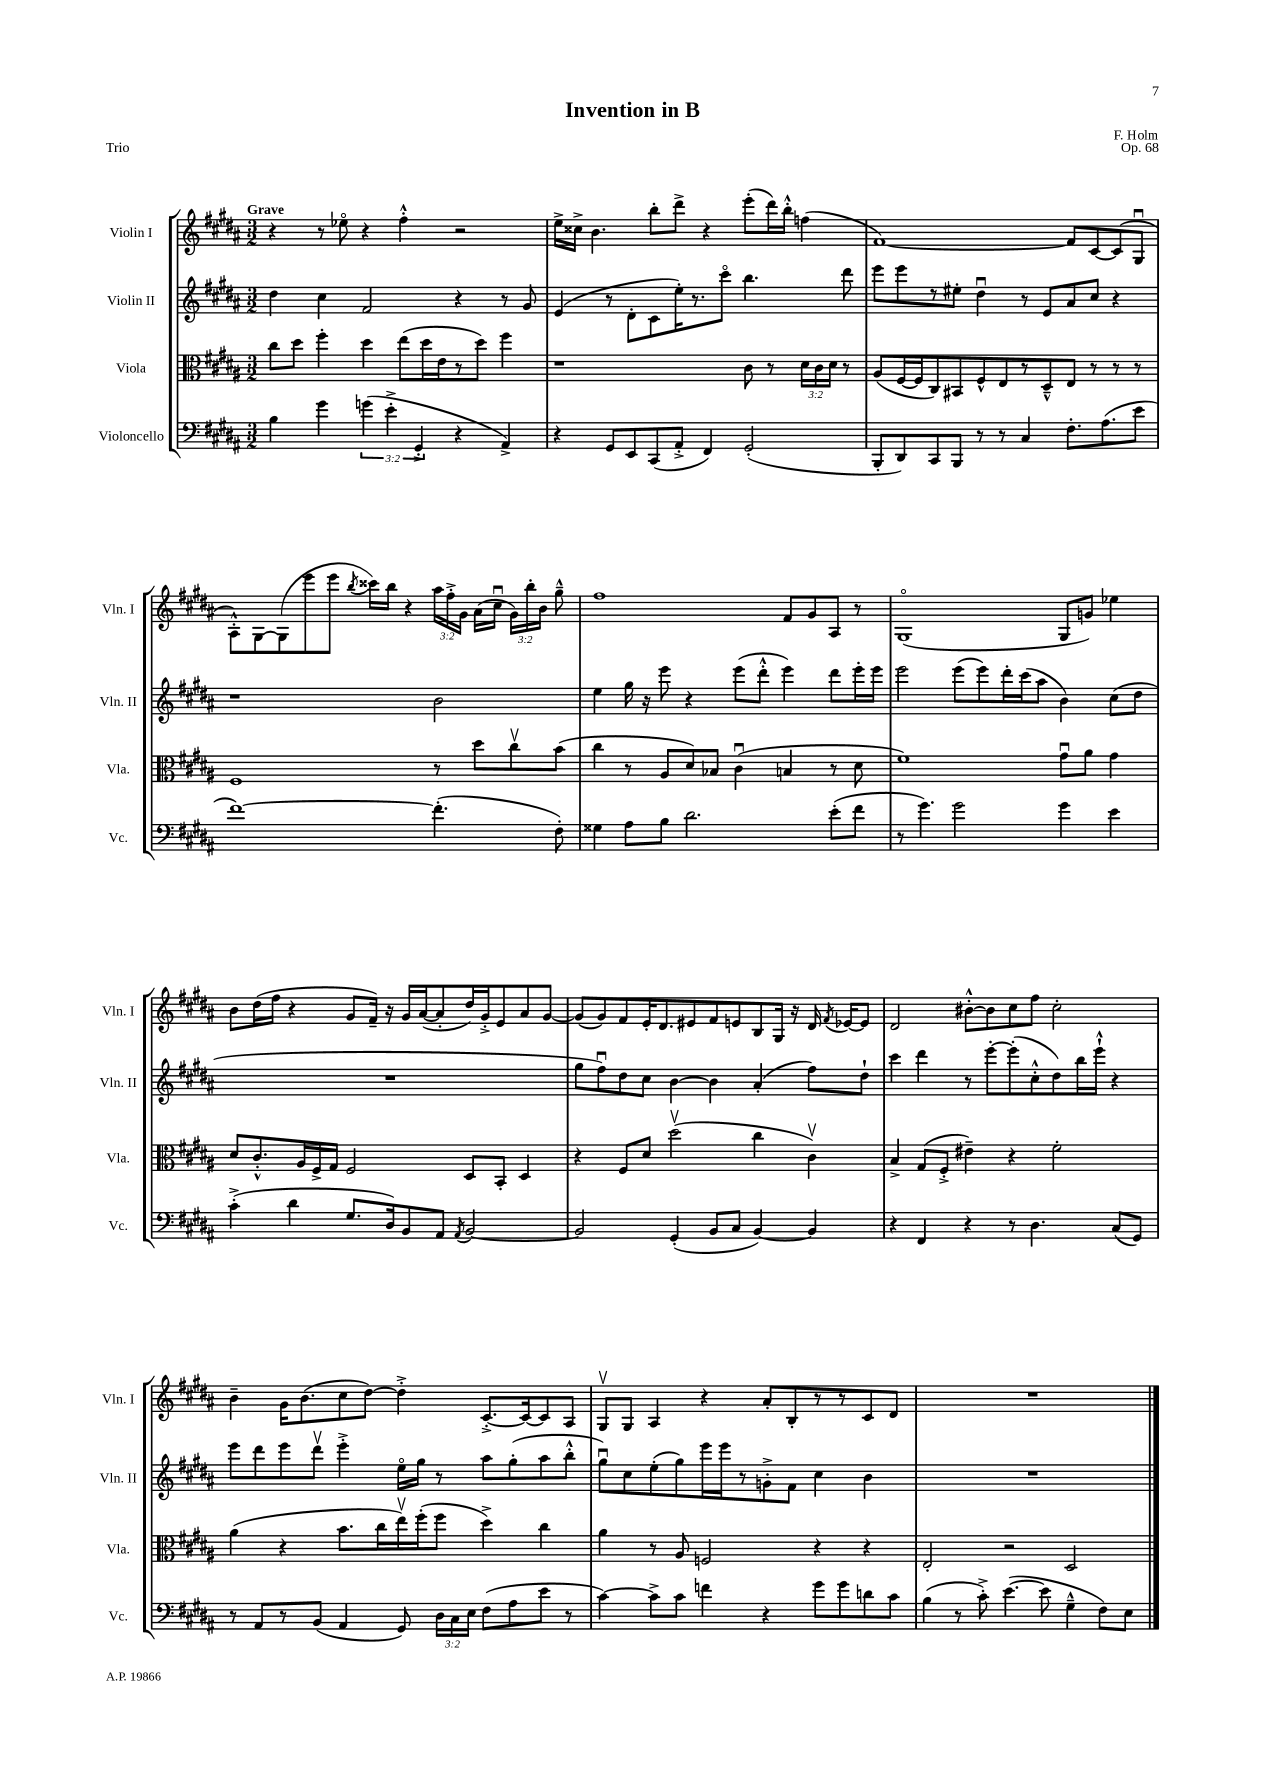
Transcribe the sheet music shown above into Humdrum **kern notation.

**kern	**kern	**kern	**kern
*part4	*part3	*part2	*part1
*staff4	*staff3	*staff2	*staff1
*I"Violoncello	*I"Viola	*I"Violin II	*I"Violin I
*I'Vc.	*I'Vla.	*I'Vln. II	*I'Vln. I
*clefF4	*clefC3	*clefG2	*clefG2
*k[f#c#g#d#a#]	*k[f#c#g#d#a#]	*k[f#c#g#d#a#]	*k[f#c#g#d#a#]
*M3/2	*M3/2	*M3/2	*M3/2
=1	=1	=1	=1
!	!	!	!LO:TX:a:B:t=Grave
4B\	8cc#\L	4dd#\	4r
.	8dd#\J	.	.
4g#\	4ff#'\	4cc#\	8r
.	.	.	8ee-X\
(6gn\	4dd#\	2f#/	4r
6e'^\	.	.	.
.	(8ee\L	.	4ff#'^^\
6GG#'^/	.	.	.
.	16dd#\L	.	.
.	16e\J	.	.
4r	8r	4r	2r
.	8dd#\J)	.	.
4AA#^/)	4ff#\	8r	.
.	.	8g#/	.
=2	=2	=2	=2
4r	1r	(4e/	16ee^\LL
.	.	.	16cc##X^\JJ
.	.	.	4.b\
8GG#/L	.	8r	.
8EE/	.	8d#'\L	.
(8CC#/	.	8c#\	8bb'\L
8AA#'^/J	.	16ee'\K)	8ddd#^\J
.	.	8.r	.
4FF#/)	.	.	4r
.	.	8ccc#\J	.
(2GG#'/	8c#\	4.bb\	(8eee'\L
.	8r	.	16ddd#\L)
.	.	.	16bb'^^\JJ
.	24d#\LL	.	(4ffn\
.	24c#\	.	.
.	24d#\JJ	.	.
.	8r	8ddd#\	.
=3	=3	=3	=3
8BBB'/L	(8A#/L	8eee\L	[1f#)
8DD#/)	[16F#/L	8eee\	.
.	16F#/J]	.	.
8CC#/	8C#/)	8r	.
8BBB/J	8BB#X/	8ee#X'\J	.
8r	8F#^^/	4dd#u\	.
8r	8E/	.	.
4C#/	8r	8r	.
.	8D#~^^/	8e/L	.
8.F#'\L	8E/J	8a#/	8f#/L]
.	8r	8cc#/J	[8c#/
(8.A#\	.	.	.
.	8r	4r	(8c#/]
8e\J	8r	.	8G#u/J
!!LO:LB:g=z
=4	=4	=4	=4
[1f#)	1F#	1r	8A#'^^\L)
.	.	.	[8G#\
.	.	.	(8G#\]
.	.	.	8eee\
.	.	.	8eee\J
.	.	.	8qbb/
.	.	.	16ccc##X\LL)
.	.	.	16bb\JJ
.	.	.	4r
(4.f#'\]	8r	2b\	24aa#\LL
.	.	.	24ff#'^\
.	.	.	24g#\JJ
.	8dd#\L	.	(16a#\LL
.	.	.	16cc#u\JJ
.	8cc#v\	.	24g#\LL)
.	.	.	24bb'\
.	.	.	24b\JJ
8F#'\)	(8b\J	.	8gg#~^^\
=5	=5	=5	=5
4G##X\	4cc#\	4ee\	1ff#
8A#\L	8r	16gg#\	.
.	.	16r	.
8B\J	8A#/L	8eee\	.
2.d#\	8d#/)	4r	.
.	8B-X/J	.	.
.	(4c#u\	(8eee\L	.
.	.	8ddd#'^^\J	.
.	4Bn/	4eee\)	8f#/L
.	.	.	8g#/
(8e'\L	8r	8ddd#\L	8A#/J
8f#\J	8d#\	16eee'\L	8r
.	.	16eee\JJ	.
=6	=6	=6	=6
8r	1f#)	2eee\	(1G#
4.g#\)	.	.	.
2g#\	.	(8eee\L	.
.	.	8eee\)	.
.	.	16ddd#'\L	.
.	.	(16ccc#\J	.
.	.	8aa#\J	.
4g#\	8g#u\L	4b\)	8G#/L
.	8a#\J	.	8gn/J)
4e\	4g#\	(8cc#\L	4ee-X\
.	.	8dd#\J	.
!!LO:LB:g=z
=7	=7	=7	=7
(4c#'^\	8d#/L	1.r	8b\L
.	8.c#'^^/	.	(16dd#\L
.	.	.	16ff#\JJ
4d#\	.	.	4r
.	16A#/L	.	.
.	16F#^/	.	.
.	16G#/JJ	.	.
8.G#/L	2F#/	.	8g#/L
.	.	.	16f#~/Jk)
16D#/k)	.	.	16r
8BB/	.	.	16g#/LL
.	.	.	([16a#/J
8AA#/J	.	.	8a#'/]
8qAA#/	.	.	.
[2BB/	8D#/L	.	16dd#/L)
.	.	.	16g#'^/J
.	8BB'/J	.	8e/
.	4D#/	.	8a#/
.	.	.	[8g#/J
=8	=8	=8	=8
2BB/]	4r	8gg#\L	(8g#/L]
.	.	8ff#u\)	8g#/)
.	8F#/L	8dd#\	8f#/
.	8d#/J	8cc#\J	16e'/K
.	.	.	8.d#/
(4GG#'/	(2dd#v\	[4b\	.
.	.	.	8e#X/
8BB/L	.	4b\]	8f#/
8C#/J	.	.	8en/
[4BB/)	4cc#\	(4a#'/	8B/
.	.	.	16G#/Jk
.	.	.	16r
4BB/]	4c#v\)	8ff#\L)	16d#/
.	.	.	8qf#/
.	.	.	[16e-X/KL
.	.	8dd#`\J	8e-/J]
=9	=9	=9	=9
4r	4B^/	4ccc#\	2d#/
4FF#/	(8G#/L	4ddd#\	.
.	8F#'^/J	.	.
4r	4e#X~\)	8r	[8b#X'^^\L
.	.	[8eee'\L	8b#\]
8r	4r	(8eee'\]	8cc#\
4.D#\	.	8cc#'^^\	8ff#\J
.	2f#'\	8dd#\)	2cc#'\
.	.	16bb\L	.
.	.	16eee`^^\JJ	.
(8C#/L	.	4r	.
8GG#/J)	.	.	.
!!LO:LB:g=z
=10	=10	=10	=10
8r	(4a#\	8eee\L	4b~\
8AA#/L	.	8ddd#\	.
8r	4r	8eee\	16g#\KL
.	.	.	(8.b\
(8BB/J	.	8ddd#v\J	.
4AA#/	8.b\L	4eee'^\	8cc#\
.	.	.	[8dd#\J)
.	16cc#\L	.	.
8GG#/)	16eev\)	16ee\LL	4dd#'^\]
.	(16ff#'\J	16gg#\JJ	.
24D#\LL	8ff#\J	8r	.
24C#\	.	.	.
24E\JJ	.	.	.
(8F#\L	4dd#^\)	8aa#\L	[8.c#'^/L
8A#\	.	(8gg#'\	.
.	.	.	16c#/k_
8e\J	4cc#\	8aa#\	8c#/]
8r	.	8bb'^^\J	8A#/J
=11	=11	=11	=11
[4c#\)	4a#\	8gg#u\L)	8G#v/L
.	.	8cc#\	8G#/J
8c#^\L]	8r	(8ee'\	4A#/
8c#\J	8A#/	8gg#\)	.
4fn\	2Fn/	16eee\L	4r
.	.	16eee\J	.
.	.	8r	.
4r	.	8gn'^\	8a#'/L
.	.	8f#\J	8B'/
8g#\L	4r	4cc#\	8r
8g#\	.	.	8r
8dn\	4r	4b\	8c#/
8c#\J	.	.	8d#/J
=12	=12	=12	=12
(4B\	2E'/	1.r	1.r
8r	.	.	.
8c#'^\)	.	.	.
([4.e\	2r	.	.
8e\]	.	.	.
4G#~^^\	2D#/	.	.
8F#\L)	.	.	.
8E\J	.	.	.
==	==	==	==
*-	*-	*-	*-
